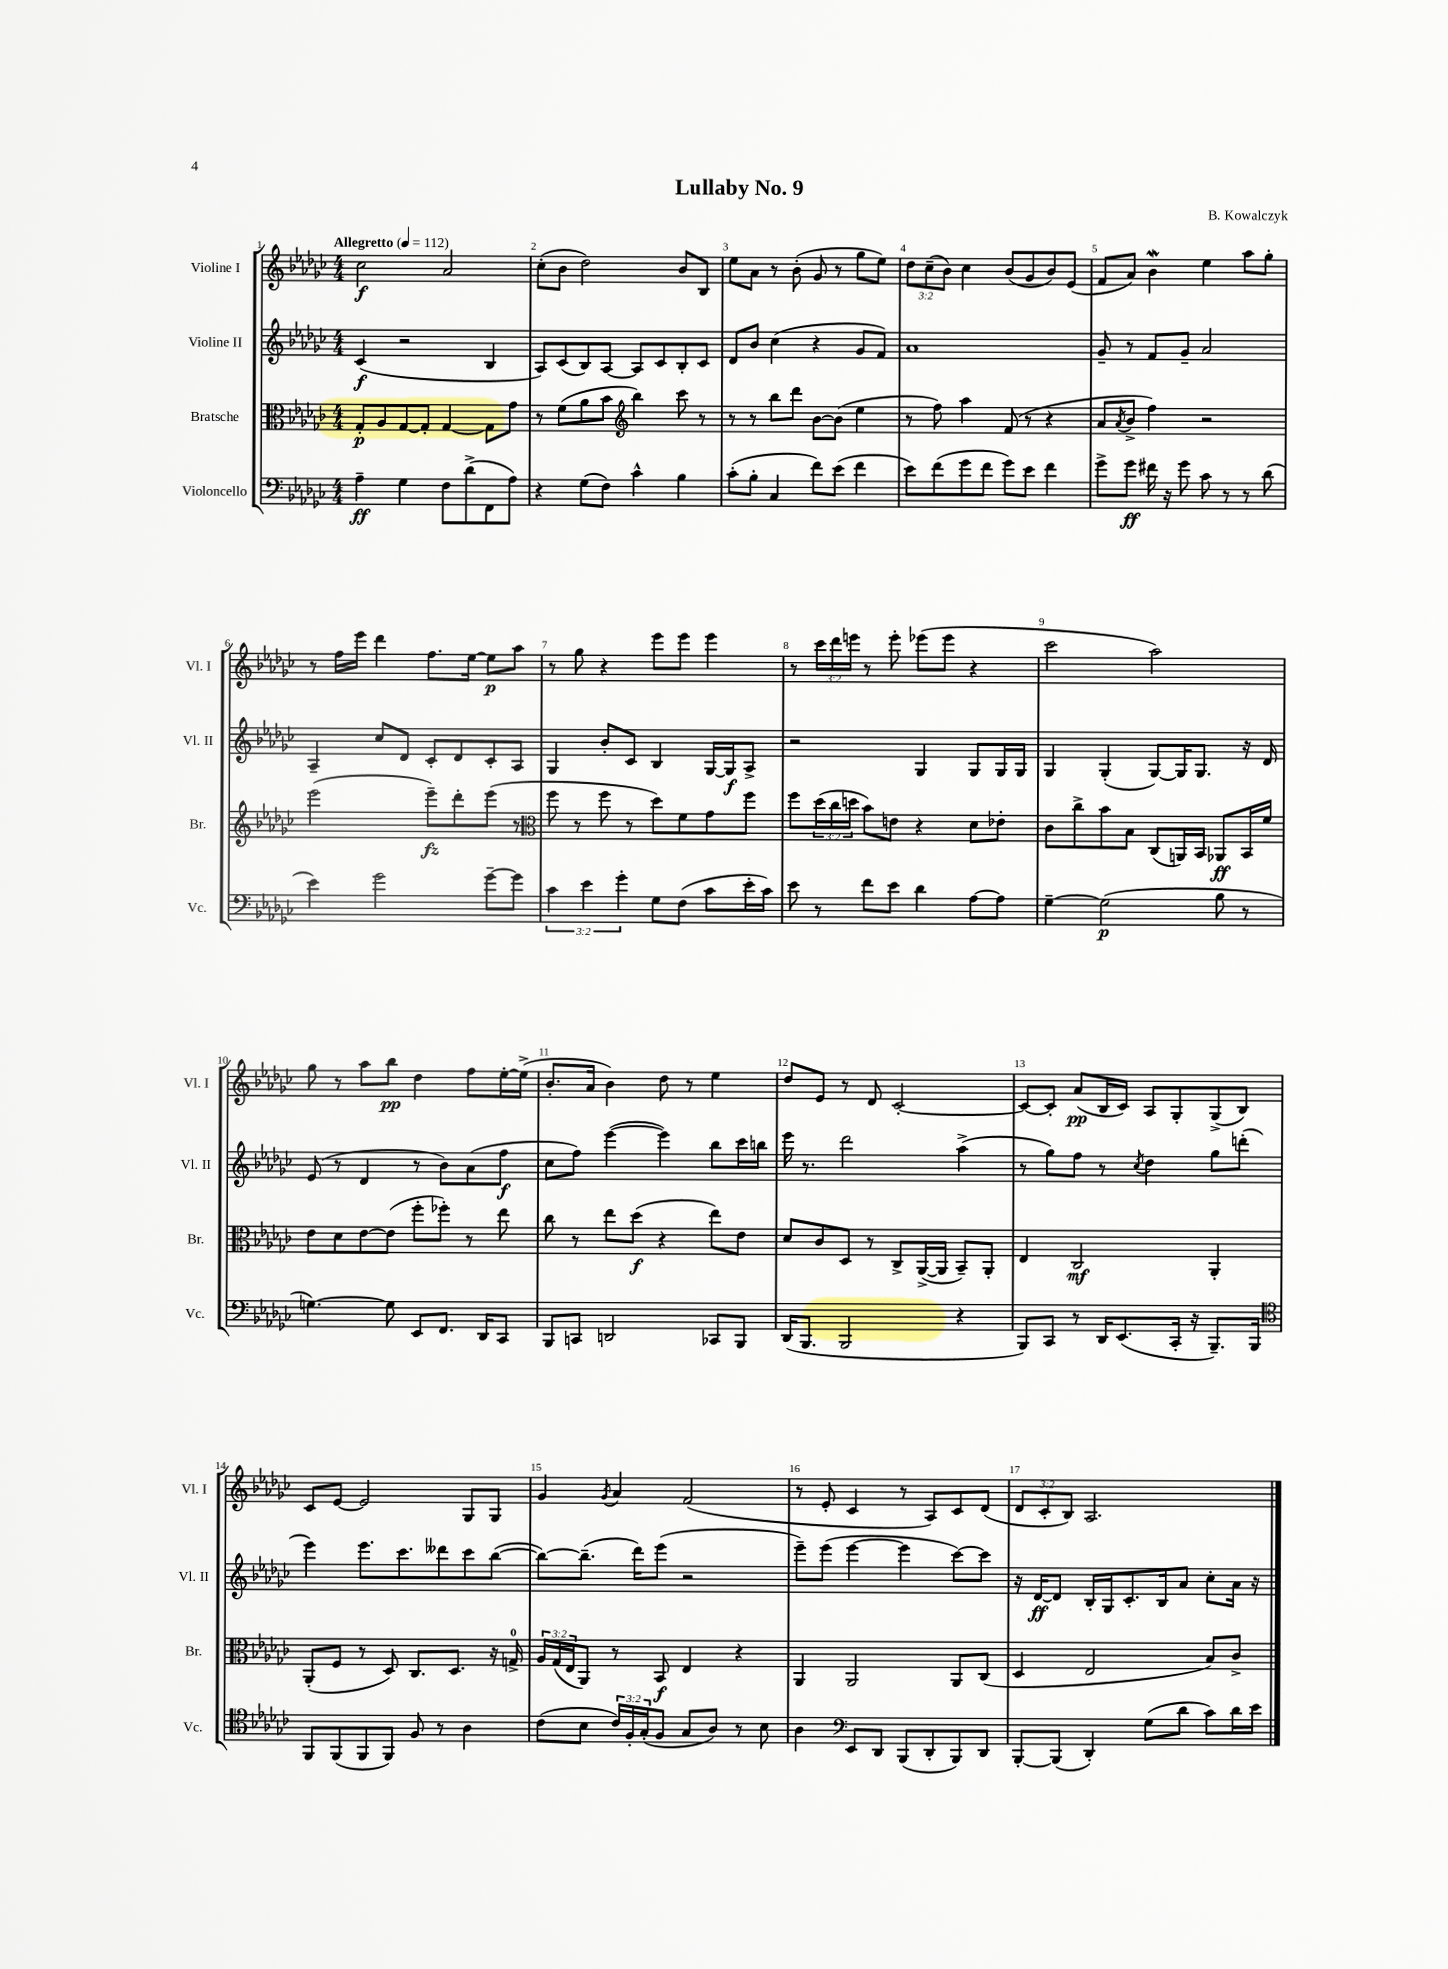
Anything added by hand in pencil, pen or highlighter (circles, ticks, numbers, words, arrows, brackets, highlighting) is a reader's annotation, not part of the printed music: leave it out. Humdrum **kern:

**kern	**dynam	**kern	**dynam	**kern	**dynam	**kern	**dynam
*part4	*part4	*part3	*part3	*part2	*part2	*part1	*part1
*staff4	*staff4	*staff3	*staff3	*staff2	*staff2	*staff1	*staff1
*I"Violoncello	*	*I"Bratsche	*	*I"Violine II	*	*I"Violine I	*
*I'Vc.	*	*I'Br.	*	*I'Vl. II	*	*I'Vl. I	*
*clefF4	*	*clefC3	*	*clefG2	*	*clefG2	*
*k[b-e-a-d-g-c-]	*	*k[b-e-a-d-g-c-]	*	*k[b-e-a-d-g-c-]	*	*k[b-e-a-d-g-c-]	*
*M4/4	*	*M4/4	*	*M4/4	*	*M4/4	*
*MM112	*	*MM112	*	*MM112	*	*MM112	*
=1	=1	=1	=1	=1	=1	=1	=1
!	!	!	!	!	!	!LO:TX:a:B:t=Allegretto	!
4A-~\	ff	8G-'/L	p	(4c-/	f	2cc-\	f
.	.	8A-/	.	.	.	.	.
4G-\	.	[8G-/	.	2r	.	.	.
.	.	8G-'/J]	.	.	.	.	.
8F\L	.	[4G-/	.	.	.	2a-/	.
(8d-^\	.	.	.	.	.	.	.
8FF\	.	8G-\L]	.	4B-/	.	.	.
8A-\J)	.	8g-\J	.	.	.	.	.
=2	=2	=2	=2	=2	=2	=2	=2
4r	.	8r	.	8A-/L)	.	(8cc-'\L	.
.	.	(8f\L	.	(8c-/	.	8b-\J	.
(8G-\L	.	8a-\	.	8B-/)	.	2dd-\)	.
8F\J)	.	8b-\J	.	[8A-/J	.	.	.
*	*	*clefG2	*	*	*	*	*
4c-^^\	.	4bb-\)	.	8A-/L]	.	.	.
.	.	.	.	8c-/	.	.	.
4B-\	.	8ccc-\	.	8B-'/	.	8b-/L	.
.	.	8r	.	8c-/J	.	8B-/J	.
=3	=3	=3	=3	=3	=3	=3	=3
(8c-'\L	.	8r	.	8d-/L	.	8ee-\L	.
8B-'\J	.	8r	.	8b-/J	.	8a-\J	.
4C-/	.	8bb-\L	.	(4cc-\	.	8r	.
.	.	8ddd-\J	.	.	.	(8b-'\	.
8f\L)	.	[8b-\L	.	4r	.	8g-/	.
(8e-\J	.	(8b-\J]	.	.	.	8r	.
4f\	.	4ee-\	.	8g-/L	.	8gg-\L	.
.	.	.	.	8f/J)	.	8ee-\J)	.
=4	=4	=4	=4	=4	=4	=4	=4
8e-\L)	.	8r	.	1a-	.	12dd-\L	.
.	.	.	.	.	.	(12cc-~\	.
(8f\	.	8ff\)	.	.	.	.	.
.	.	.	.	.	.	12b-\J)	.
8g-\	.	4aa-\	.	.	.	4cc-\	.
8f\J	.	.	.	.	.	.	.
8g-\L)	.	(8f/	.	.	.	(8b-/L	.
8e-\J	.	8r	.	.	.	8g-/	.
4f\	.	4r	.	.	.	8b-/)	.
.	.	.	.	.	.	(8e-/J	.
=5	=5	=5	=5	=5	=5	=5	=5
8g-^\L	.	8a-/L	.	8g-~/	.	8f/L	.
.	.	8qa-/	.	.	.	.	.
8g-\J	ff	8b-^/J	.	8r	.	8a-/J)	.
16f#X\	.	4ff\)	.	8f/L	.	4b-W\	.
16r	.	.	.	.	.	.	.
8g-\	.	.	.	8g-~/J	.	.	.
8c-\	.	2r	.	2a-/	.	4ee-\	.
8r	.	.	.	.	.	.	.
8r	.	.	.	.	.	8aa-\L	.
(8d-\	.	.	.	.	.	8gg-'\J	.
!!LO:LB:g=z
=6	=6	=6	=6	=6	=6	=6	=6
4e-\)	.	(2eee-\	.	4A-~/	.	8r	.
.	.	.	.	.	.	16ff\LL	.
.	.	.	.	.	.	16eee-\JJ	.
2g-\	.	.	.	8cc-/L	.	4ddd-\	.
.	.	.	.	8d-/J	.	.	.
.	.	8eee-~\L)	fz	8c-'/L	.	8.ff\L	.
.	.	8ddd-'\	.	8d-/	.	.	.
.	.	.	.	.	.	[16ee-\Jk	.
[8g-~\L	.	(8eee-\J	.	8c-'/	.	8ee-\L]	p
8g-\J]	.	8r	.	8A-/J	.	8aa-\J	.
=7	=7	=7	=7	=7	=7	=7	=7
*	*	*clefC3	*	*	*	*	*
6c-\	.	8ff\	.	4G-/	.	8r	.
.	.	8r	.	.	.	8gg-\	.
6e-\	.	.	.	.	.	.	.
.	.	8ff\	.	8b-'/L	.	4r	.
6g-'\	.	.	.	.	.	.	.
.	.	8r	.	8c-/J	.	.	.
8G-\L	.	8dd-\L)	.	4B-/	.	8eee-\L	.
(8F\J	.	8f\	.	.	.	8eee-\J	.
8c-\L	.	8g-\	.	[16G-/LL	.	4eee-\	.
.	.	.	.	16G-/J]	f	.	.
16e-'\L	.	8ff\J	.	8A-^/J	.	.	.
16c-\JJ)	.	.	.	.	.	.	.
=8	=8	=8	=8	=8	=8	=8	=8
8e-\	.	8ff\L	.	2r	.	8r	.
8r	.	(24dd-\L	.	.	.	24ccc-\LL	.
.	.	24cc-\	.	.	.	24ddd-\	.
.	.	24ddn\JJ	.	.	.	24eeen\JJ	.
8f\L	.	8b-\L)	.	.	.	8r	.
8e-\J	.	8en\J	.	.	.	8eee'\	.
4d-\	.	4r	.	4G-/	.	(8eee-X\L	.
.	.	.	.	.	.	8eee-\J	.
[8A-\L	.	8d-\L	.	8G-/L	.	4r	.
8A-\J]	.	8e-X'\J	.	16G-/L	.	.	.
.	.	.	.	16G-/JJ	.	.	.
=9	=9	=9	=9	=9	=9	=9	=9
[4G-~\	.	8c-\L	.	4G-/	.	2ccc-\	.
.	.	8cc-^\	.	.	.	.	.
(2G-\]	p	8b-\	.	(4G-'/	.	.	.
.	.	8B-\J	.	.	.	.	.
.	.	(8C-/L	.	[8G-/L)	.	2aa-\)	.
.	.	16AAn/L)	.	16G-/K]	.	.	.
.	.	16BB-/JJ	.	8.G-/J	.	.	.
8B-\	.	8AA-X/L	ff	.	.	.	.
8r	.	16BB-/L	.	16r	.	.	.
.	.	16f/JJ	.	16d-/	.	.	.
!!LO:LB:g=z
=10	=10	=10	=10	=10	=10	=10	=10
[4.Gn\)	.	8e-\L	.	(8e-/	.	8gg-\	.
.	.	8d-\	.	8r	.	8r	.
.	.	[8e-\	.	4d-/	.	8aa-\L	.
8G\]	.	(8e-\J]	.	.	.	8bb-\J	pp
8EE-/L	.	8ff'\L	.	8r	.	4dd-\	.
8.FF/J	.	8ff-X'\J)	.	8b-\L)	.	.	.
.	.	8r	.	(8a-\	.	8ff\L	.
16DD-/KL	.	.	.	.	.	.	.
8CC-/J	.	8ee-\	.	8ff\J	f	[16ee-'\L	.
.	.	.	.	.	.	(16ee-^\JJ]	.
=11	=11	=11	=11	=11	=11	=11	=11
8BBB-/L	.	8cc-\	.	8cc-\L	.	8.b-'/L	.
8CCn/J	.	8r	.	8ff\J)	.	.	.
.	.	.	.	.	.	16a-/Jk	.
2DDn/	.	8ee-\L	.	([4eee-\	.	4b-\)	.
.	.	(8dd-\J	f	.	.	.	.
.	.	4r	.	4eee-\])	.	8dd-\	.
.	.	.	.	.	.	8r	.
8CC-X/L	.	8ee-\L)	.	8bb-\L	.	4ee-\	.
8BBB-/J	.	8e-\J	.	16ccc-\L	.	.	.
.	.	.	.	16bbn\JJ	.	.	.
=12	=12	=12	=12	=12	=12	=12	=12
(16DD-/KL	.	8d-/L	.	16eee-\	.	8dd-/L	.
8.BBB-/J	.	.	.	8.r	.	.	.
.	.	8c-/	.	.	.	8e-/J	.
2BBB-/	.	8D-/J	.	2ddd-\	.	8r	.
.	.	8r	.	.	.	8d-/	.
.	.	8C-^/L	.	.	.	[2c-'/	.
.	.	([16AA-^/L	.	.	.	.	.
.	.	16AA-/JJ]	.	.	.	.	.
4r	.	8BB-~/L)	.	(4aa-^\	.	.	.
.	.	8AA-'/J	.	.	.	.	.
=13	=13	=13	=13	=13	=13	=13	=13
8BBB-/L)	.	4E-/	.	8r	.	8c-/L_	.
8CC-/J	.	.	.	8gg-\L)	.	8c-'/J]	.
8r	.	2C-/	mf	8ff\J	.	(8a-/L	pp
16DD-/KL	.	.	.	8r	.	16B-/L	.
(8.EE-/	.	.	.	.	.	16c-/JJ)	.
.	.	.	.	8qcc-/	.	.	.
.	.	.	.	4dd-\	.	8A-/L	.
16CC-'/Jk	.	.	.	.	.	8G-'/	.
16r	.	.	.	.	.	.	.
8.BBB-~/L)	.	4AA-'/	.	8gg-\L	.	(8G-^/	.
.	.	.	.	(8dddn'\J	.	8B-/J)	.
16BBB-/Jk	.	.	.	.	.	.	.
!!LO:LB:g=z
=14	=14	=14	=14	=14	=14	=14	=14
*clefC4	*	*	*	*	*	*	*
8FF/L	.	(8AA-'/L	.	4eee-\)	.	8c-/L	.
(8FF/	.	8F/J	.	.	.	[8e-/J	.
8FF/	.	8r	.	8.eee-\L	.	2e-/]	.
8FF/J)	.	8D-/)	.	.	.	.	.
.	.	.	.	8.ccc-\	.	.	.
8F/	.	8.C-/L	.	.	.	.	.
8r	.	.	.	8ddd--X\	.	.	.
.	.	8.D-/J	.	.	.	.	.
4A-\	.	.	.	8ccc-\	.	8G-/L	.
.	.	16r	.	([8bb-\J	.	8G-/J	.
.	.	16Gn^/	.	.	.	.	.
=15	=15	=15	=15	=15	=15	=15	=15
(8c-\L	.	24A-/LL	.	8bb-\L_)	.	4g-/	.
.	.	(24G-/	.	.	.	.	.
.	.	24E-/J	.	.	.	.	.
8B-\J	.	8AA-/J)	.	(8.bb-~\J]	.	.	.
.	.	.	.	.	.	8qg-/	.
24c-/LL)	.	8r	.	.	.	4a-/	.
24F'/	.	.	.	.	.	.	.
.	.	.	.	16ddd-\KL)	.	.	.
(24G-'/J	.	.	.	.	.	.	.
8F/J	.	8BB-/	f	(8eee-\J	.	.	.
8G-/L	.	4E-/	.	2r	.	(2f/	.
8A-/J)	.	.	.	.	.	.	.
8r	.	4r	.	.	.	.	.
8B-\	.	.	.	.	.	.	.
=16	=16	=16	=16	=16	=16	=16	=16
4A-\	.	4AA-/	.	8eee-~\L)	.	8r	.
.	.	.	.	(8eee-\J	.	8e-'/	.
*clefF4	*	*	*	*	*	*	*
8EE-/L	.	2AA-/	.	[4eee-\	.	4c-/	.
8DD-/J	.	.	.	.	.	.	.
(8BBB-/L	.	.	.	4eee-\]	.	8r	.
8DD-'/	.	.	.	.	.	8A-/L)	.
8BBB-/)	.	8AA-/L	.	[8ccc-\L)	.	8c-/	.
8DD-/J	.	(8C-/J	.	8ccc-\J]	.	(8d-/J	.
=17	=17	=17	=17	=17	=17	=17	=17
[8BBB-'/L	.	4D-/	.	16r	.	12d-/L	.
.	.	.	.	[16d-/KL	ff	.	.
.	.	.	.	.	.	12c-'/	.
(8BBB-/J]	.	.	.	8d-/J]	.	.	.
.	.	.	.	.	.	12B-/J)	.
4DD-'/)	.	2E-/	.	16B-'/LL	.	2.A-/	.
.	.	.	.	16G-/J	.	.	.
.	.	.	.	8.c-'/	.	.	.
(8G-\L	.	.	.	.	.	.	.
.	.	.	.	16B-/k	.	.	.
8d-\J	.	.	.	8a-/J	.	.	.
8c-\L)	.	8B-/L)	.	8cc-'\L	.	.	.
16d-\L	.	8c-^/J	.	16a-\Jk	.	.	.
16e-\JJ	.	.	.	16r	.	.	.
==	==	==	==	==	==	==	==
*-	*-	*-	*-	*-	*-	*-	*-
